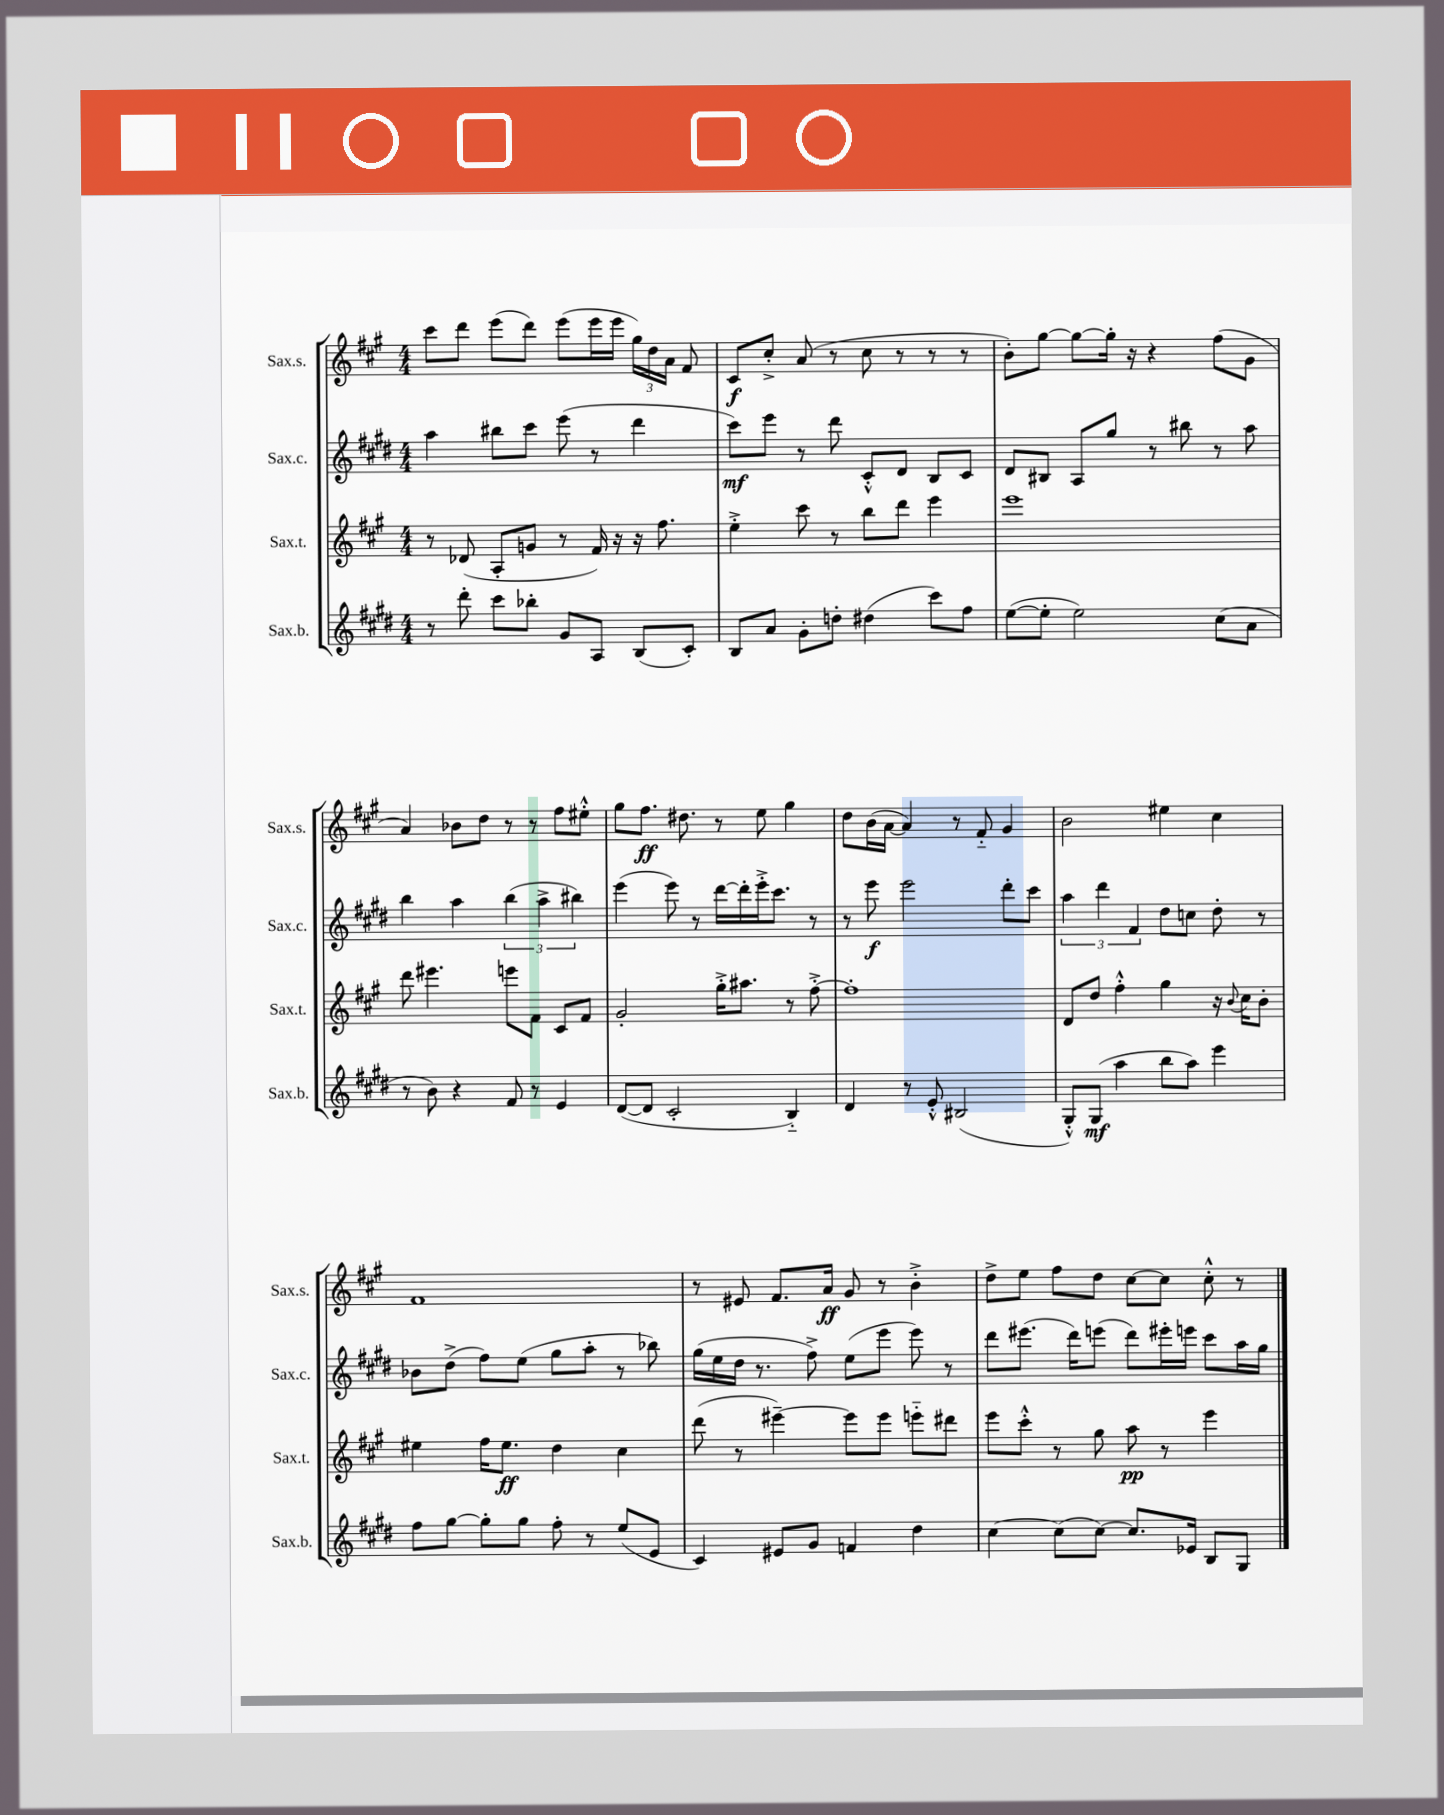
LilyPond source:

<<
\new StaffGroup <<
\new Staff = "s0" \with { instrumentName = "Sax.s." shortInstrumentName = "Sax.s." } {
    \clef treble \key a \major \numericTimeSignature \time 4/4
    \autoBeamOff cis'''8[ d'''8] e'''8[( d'''8]) e'''8[( e'''16 e'''16] \tuplet 3/2 { gis''16[) d''16 a'16] } fis'8 |
    cis'8[\f cis''8]-.-> a'8( r8 cis''8 r8 r8 r8 |
    b'8[-.) gis''8]~ gis''8[~ gis''16]-. r16 r4 fis''8[( gis'8] |
    a'4) bes'8[ d''8] r8 r8 fis''8[ eis''8]-.-^ |
    gis''8[ fis''8.]\ff dis''8. r8 e''8 gis''4 |
    d''8[ b'16( a'16]~ a'4) r8 fis'8-_ gis'4 |
    b'2 eis''4 cis''4 |
    fis'1 |
    r8 eis'8 fis'8.[ a'16]\ff gis'8 r8 b'4-.-> |
    d''8[-> e''8] fis''8[ d''8] cis''8[~ cis''8] cis''8-.-^ r8 \bar "|." |
}
\new Staff = "s1" \with { instrumentName = "Sax.c." shortInstrumentName = "Sax.c." } {
    \clef treble \key e \major \numericTimeSignature \time 4/4
    \autoBeamOff a''4 bis''8[ cis'''8] e'''8( r8 dis'''4 |
    cis'''8[\mf) e'''8] r8 dis'''8 cis'8[-.-^ dis'8] b8[ cis'8] |
    dis'8[ bis8] a8[ gis''8] r8 bis''8 r8 a''8 |
    b''4 a''4 \tuplet 3/2 { b''4( a''4-> bis''4) } |
    e'''4( e'''8) r8 dis'''16[~ dis'''16-. e'''16-.-> cis'''8.] r8 |
    r8 e'''8\f e'''2 dis'''8[-. cis'''8] |
    \tuplet 3/2 { a''4 dis'''4 fis'4 } dis''8[ c''8] dis''8-. r8 |
    bes'8[ dis''8]->( fis''8[) e''8]( gis''8[ a''8]-. r8 bes''8) |
    gis''16[( e''16 dis''16] r8. fis''8->) e''8[( e'''8] e'''8) r8 |
    dis'''8[ eis'''8.]( dis'''16[) e'''8]( dis'''8[) eis'''16-. e'''16] cis'''8[ a''16 gis''16] \bar "|." |
}
\new Staff = "s2" \with { instrumentName = "Sax.t." shortInstrumentName = "Sax.t." } {
    \clef treble \key a \major \numericTimeSignature \time 4/4
    \autoBeamOff r8 des'8( a8[-. g'8] r8 fis'16) r16 r16 fis''8. |
    e''4-.-> cis'''8 r8 b''8[ d'''8] e'''4 |
    e'''1 |
    d'''8 eis'''4. e'''8[ fis'8] cis'8[ fis'8] |
    gis'2-. gis''16[-.-> ais''8.] r8 fis''8~-.-> |
    fis''1-. |
    d'8[ d''8] fis''4-.-^ gis''4 r16 \appoggiatura { b'8 } cis''16[ b'8]-. |
    eis''4 fis''16[ eis''8.]\ff d''4 cis''4 |
    d'''8( r8 eis'''4~--) eis'''8[ eis'''8] e'''8[-_ dis'''8] |
    e'''8[ cis'''8]-.-^ r8 gis''8 a''8\pp r8 e'''4 \bar "|." |
}
\new Staff = "s3" \with { instrumentName = "Sax.b." shortInstrumentName = "Sax.b." } {
    \clef treble \key e \major \numericTimeSignature \time 4/4
    \autoBeamOff r8 dis'''8-. cis'''8[ bes''8]-. gis'8[ a8] b8[( cis'8]-.) |
    b8[ a'8] gis'8[-. d''8]-. dis''4( cis'''8[) fis''8] |
    e''8[~( e''8]-. e''2) cis''8[( a'8] |
    r8 b'8) r4 fis'8 r8 e'4 |
    dis'8[~( dis'8] cis'2-. b4-_) |
    dis'4 r8 e'8-.-^ bis2( |
    gis8[-.-^) gis8]\mf( a''4 b''8[ a''8]) e'''4 |
    fis''8[ gis''8]~ gis''8[-. gis''8] fis''8-. r8 e''8[( e'8] |
    cis'4) eis'8[ gis'8] f'4 dis''4 |
    cis''4~ cis''8[( cis''8]~) cis''8.[ ees'16] b8[ gis8] \bar "|." |
}
>>
>>
\layout { \context { \Score \remove "Bar_number_engraver" } }
